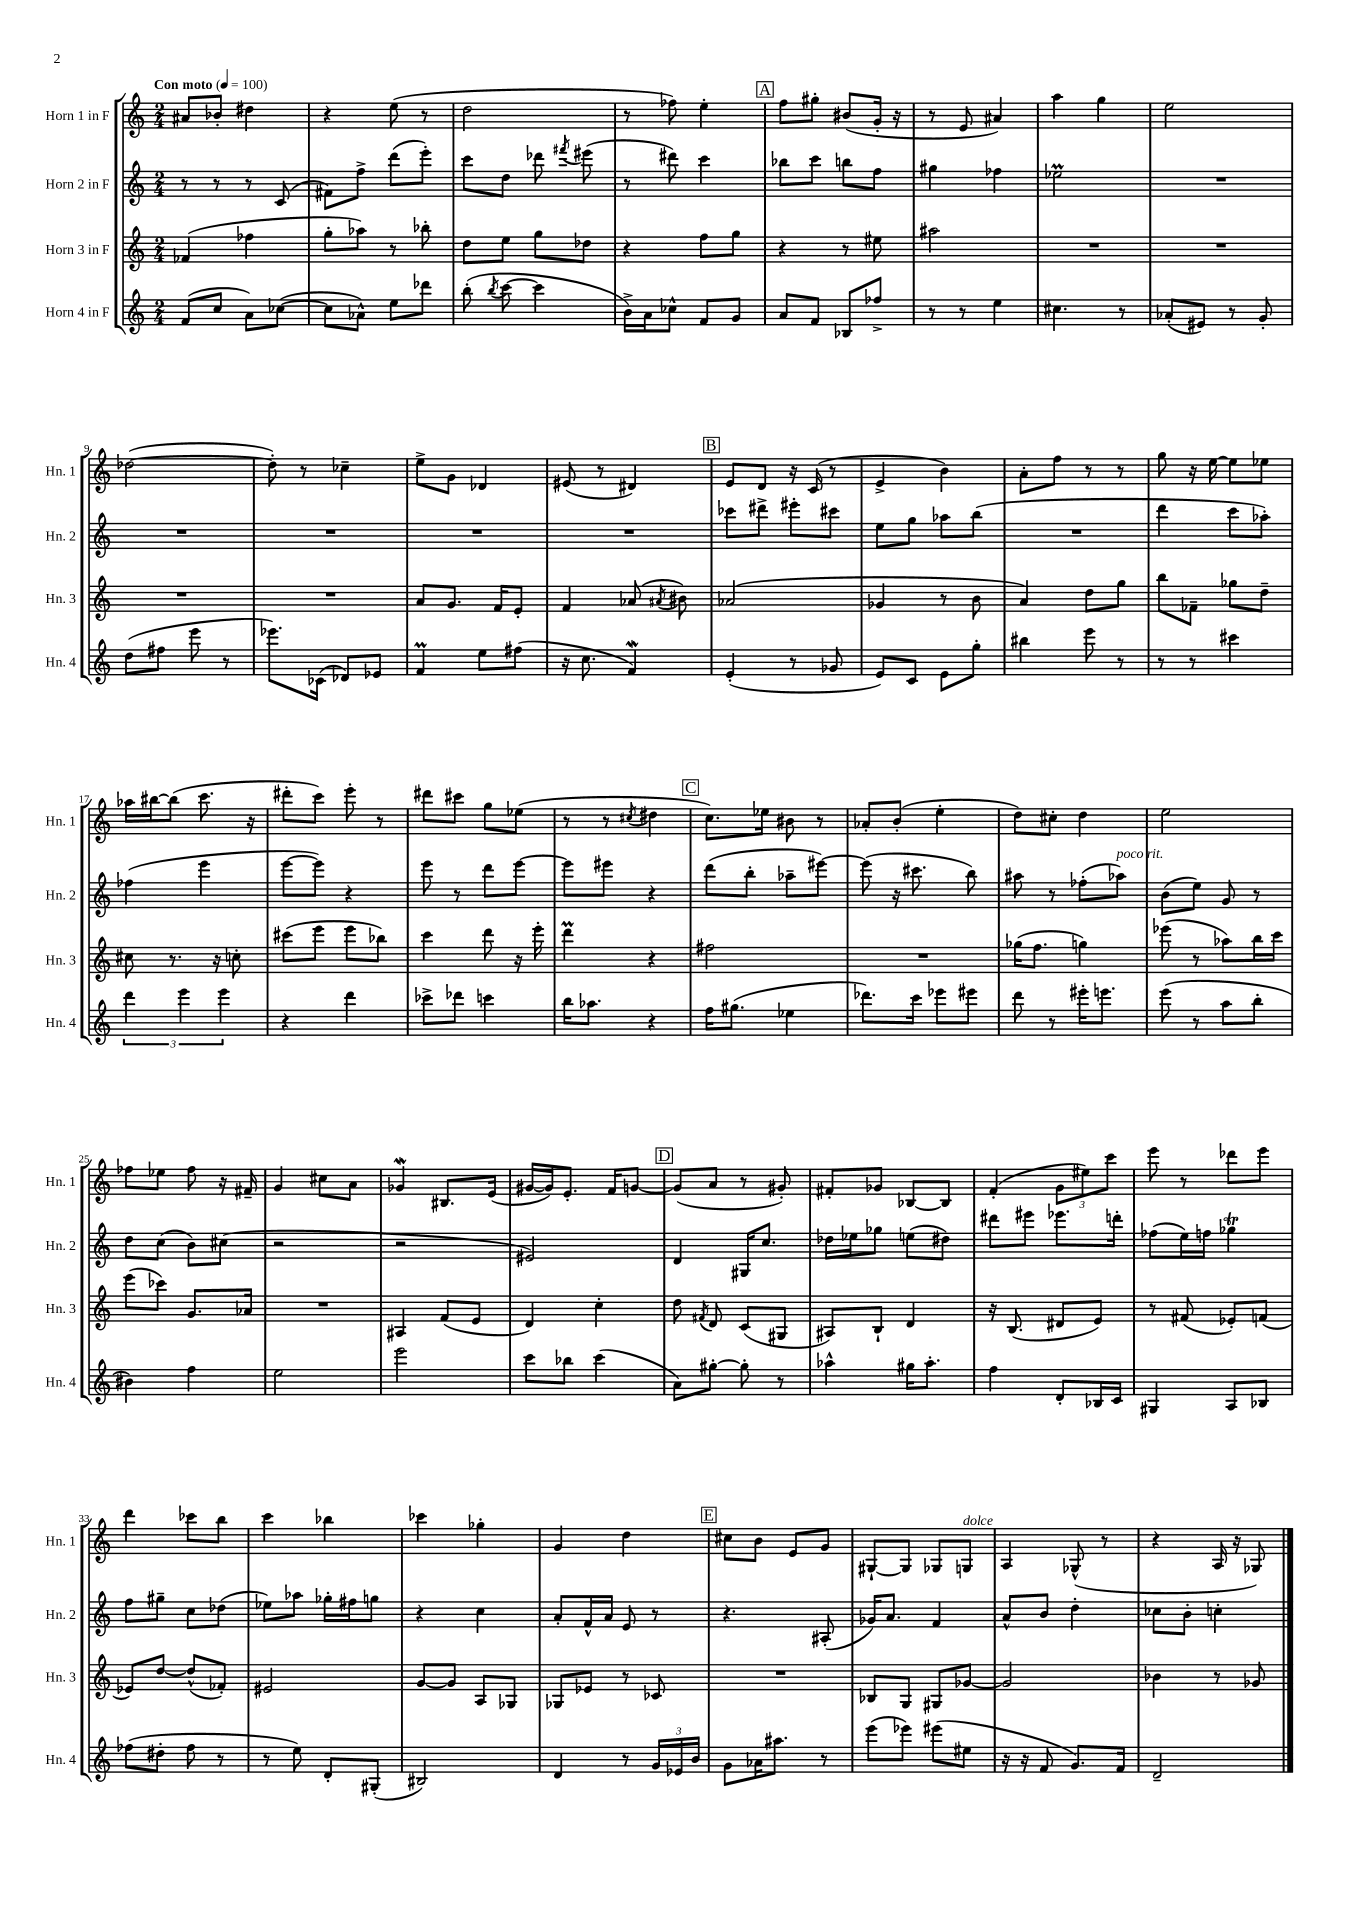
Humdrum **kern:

**kern	**kern	**kern	**kern
*staff4	*staff3	*staff2	*staff1
*clefG2	*clefG2	*clefG2	*clefG2
*k[]	*k[]	*k[]	*k[]
*M2/4	*M2/4	*M2/4	*M2/4
*MM100	*MM100	*MM100	*MM100
(8f	(4f-	8r	8a#
8cc	.	8r	8b-'
8a)	4ff-	8r	4dd#
([8cc-	.	(8c	.
=	=	=	=
8cc-]	8gg'	8f#)	4r
8a-^^)	8aa-)	8ff^	.
8ee	8r	(8ddd	(8ee
8ddd-	8bb-'	8eee')	8r
=	=	=	=
(8bb'	8dd	8ccc	2dd
8qbb	.	.	.
[8ccc	8ee	8dd	.
4ccc]	8gg	8ddd-	.
.	.	8qfff#	.
.	8dd-	(8eee#	.
=	=	=	=
16b^)	4r	8r	8r
16a	.	.	.
8cc-^^	.	8ddd#)	8ff-)
8f	8ff	4ccc	4ee'
8g	8gg	.	.
=	=	=	=
8a	4r	8bb-	8ff
8f	.	8ccc	8gg#'
8B-	8r	8bb	(8b#
8ff-^	8ee#	8ff	16g'
.	.	.	16r
=	=	=	=
8r	2aa#	4gg#	8r
8r	.	.	8e
4ee	.	4ff-	4a#)
=	=	=	=
4.cc#	2r	2ee-	4aa
.	.	.	4gg
8r	.	.	.
=	=	=	=
(8a-'	2r	2r	2ee
8e#)	.	.	.
8r	.	.	.
8g'	.	.	.
=	=	=	=
(8dd	2r	2r	([2dd-
8ff#	.	.	.
8eee	.	.	.
8r	.	.	.
=	=	=	=
8.eee-)	2r	2r	8dd-'])
.	.	.	8r
(16c-	.	.	.
8d-)	.	.	4cc-~
8e-	.	.	.
=	=	=	=
4f	8a	2r	8ee^
.	8.g	.	8g
8ee	.	.	4d-
.	16f	.	.
(8ff#	8e'	.	.
=	=	=	=
16r	4f	2r	(8e#
8.cc	.	.	.
.	.	.	8r
4f)	(8a-	.	4d#)
.	8qa#	.	.
.	8b#)	.	.
=	=	=	=
(4e'	(2a-	8ccc-	8e
.	.	8ddd#^	8d
8r	.	8eee#'	16r
.	.	.	(16c
8g-	.	8ccc#	8r
=	=	=	=
8e)	4g-	8ee	4e^
8c	.	8gg	.
8e	8r	8aa-	4b)
8gg'	8b	(8bb	.
=	=	=	=
4bb#	4a)	2r	8a'
.	.	.	8ff
8eee	8dd	.	8r
8r	8gg	.	8r
=	=	=	=
8r	8bb	4ddd	8gg
8r	8f-~	.	16r
.	.	.	[16ee
4ccc#	8gg-	8ccc	8ee]
.	8dd~	8aa-')	8ee-
=	=	=	=
6ddd	8cc#	(4ff-	16aa-
.	.	.	[16bb#
.	8.r	.	(8bb#]
6eee	.	.	.
.	.	4eee	8.ccc
.	16r	.	.
6eee	.	.	.
.	8cc'	.	.
.	.	.	16r
=	=	=	=
4r	(8ccc#	[8eee	8ddd#'
.	8eee	8eee])	8ccc)
4ddd	8eee	4r	8eee'
.	8bb-)	.	8r
=	=	=	=
8ccc-^	4ccc	8eee	8ddd#
8ddd-	.	8r	8ccc#
4ccc	8ddd	8ddd	8gg
.	16r	[8eee	(8ee-
.	16eee'	.	.
=	=	=	=
16bb	4ddd	8eee]	8r
8.aa-	.	.	.
.	.	8eee#	8r
.	.	.	8qcc#
4r	4r	4r	4dd#
=	=	=	=
16ff	2ff#	(8ddd	8.cc)
(8.gg#	.	.	.
.	.	8bb'	.
.	.	.	16ee-
4ee-	.	8aa-~	8b#
.	.	[8eee#)	8r
=	=	=	=
8.ddd-)	2r	(8eee#]	8a-'
.	.	16r	(8b'
16ccc	.	8.ccc#	.
8eee-	.	.	4ee'
8eee#	.	8bb)	.
=	=	=	=
8ddd	(16gg-	8aa#	8dd)
.	8.ff	.	.
8r	.	8r	8cc#'
16eee#'	4gg)	(8ff-'	4dd
8.eee	.	.	.
.	.	8aa-)	.
=	=	=	=
(8eee	(8eee-	(8b	2ee
8r	8r	8ee)	.
8aa	8aa-)	8g	.
8bb'	16bb	8r	.
.	16ccc	.	.
=	=	=	=
4b#)	(8eee	8dd	8ff-
.	8ccc-)	(8cc	8ee-
4ff	8.g	8b)	8ff-
.	.	(8cc#	16r
.	16a-	.	16f#~
=	=	=	=
2ee	2r	2r	4g
.	.	.	8cc#
.	.	.	8a
=	=	=	=
2eee	4A#	2r	4g-
.	(8f	.	8.B#
.	8e	.	.
.	.	.	(16e
=	=	=	=
8ccc	4d)	2e#)	[16g#
.	.	.	16g#])
8bb-	.	.	8.e'
(4ccc	4cc'	.	.
.	.	.	16f
.	.	.	[8g
=	=	=	=
8a)	8dd	4d	(8g]
.	8qf#	.	.
[8gg#'	8d	.	8a
8gg#']	(8c	16G#	8r
.	.	8.cc	.
8r	8G#	.	8g#')
=	=	=	=
4aa-^^	8A#)	16dd-	8f#'
.	.	16ee-	.
.	8B`	8gg-	8g-
16gg#	4d	(8ee	[8B-
8.aa-'	.	.	.
.	.	8dd#)	8B-]
=	=	=	=
4ff	16r	8ddd#	(4f'
.	(8.B	.	.
.	.	8eee#	.
8d'	8d#	8.eee-	12g
.	.	.	12ee#)
16B-	8e)	.	.
.	.	.	12ccc
16c	.	16ddd'	.
=	=	=	=
4G#	8r	(8ff-	8eee
.	(8f#	16ee)	8r
.	.	16ff	.
8A	8e-')	4gg-	8ddd-
8B-	(8f	.	8eee
=	=	=	=
(8ff-	8e-)	8ff	4ddd
8dd#'	[8dd	8gg#~	.
8ff-	(8dd^^]	8cc	8ccc-
8r	8f-')	(8dd-	8bb
=	=	=	=
8r	2e#	8ee-)	4ccc
8ee)	.	8aa-	.
8d'	.	16gg-'	4bb-
.	.	16ff#	.
(8G#'	.	8gg	.
=	=	=	=
2B#)	[8g	4r	4ccc-
.	8g]	.	.
.	8A	4cc	4gg-'
.	8G-	.	.
=	=	=	=
4d	8G-	8a'	4g
.	8e-	16f^^	.
.	.	16a	.
8r	8r	8e	4dd
24g	8c-	8r	.
24e-	.	.	.
24b	.	.	.
=	=	=	=
8g	2r	4.r	8cc#
16a-	.	.	8b
8.aa#	.	.	.
.	.	.	8e
8r	.	(8A#'	8g
=	=	=	=
(8eee	8B-	16g-)	[8G#`
.	.	8.a	.
8eee-)	8G	.	8G#]
(8eee#	8G#	4f	8G-
8ee#	[8g-	.	8G
=	=	=	=
16r	2g-]	8a^^	4A
16r	.	.	.
8f	.	8b	.
8.g)	.	4dd'	(8G-^^
.	.	.	8r
16f	.	.	.
=	=	=	=
2d~	4b-	8cc-	4r
.	.	8b'	.
.	8r	4cc'	16A
.	.	.	16r
.	8g-	.	8G-)
==	==	==	==
*-	*-	*-	*-
